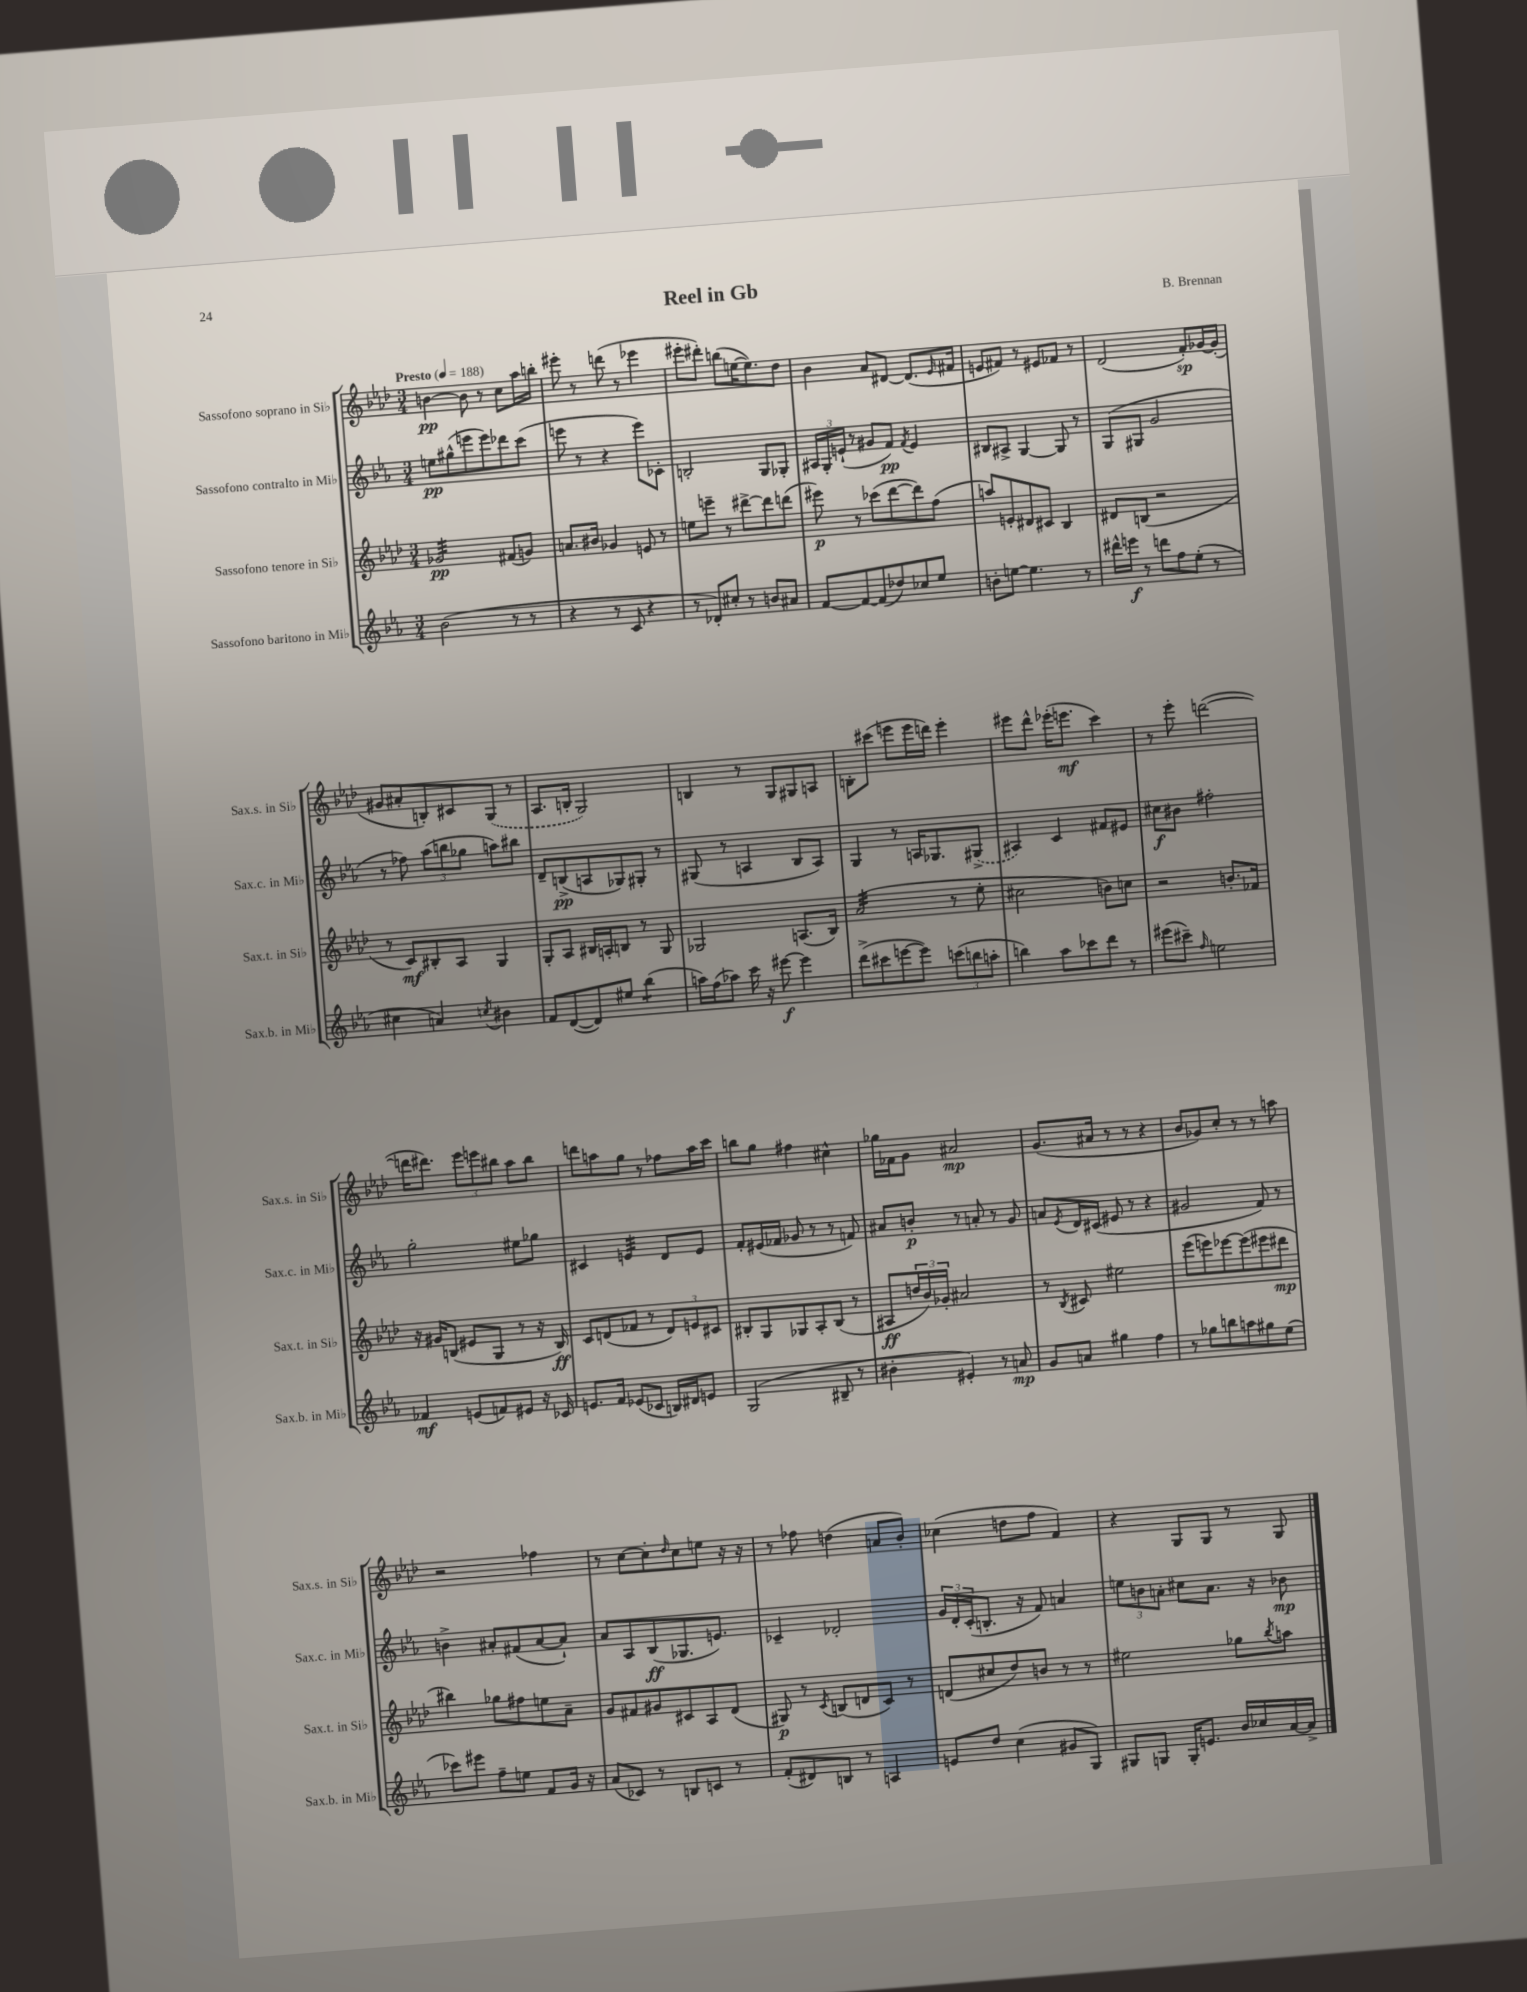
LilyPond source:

\header { title = "Reel in Gb" composer = "B. Brennan" }
<<
\new StaffGroup <<
\new Staff = "s0" \with { instrumentName = "Sassofono soprano in Sib" shortInstrumentName = "Sax.s. in Sib" } {
    \clef treble \key aes \major \numericTimeSignature \time 3/4 \tempo "Presto" 4 = 188
    b'4~\pp b'8 r8 c''8 aes''16 b''16-. |
    eis'''8-. r8 d'''8( r8 ees'''4 |
    eis'''8-. dis'''8-.) b''8( e''16~ e''8.) des''8 |
    bes'4 aes'8 dis'8~ dis'8.( \grace { ees'16 } fis'16 |
    e'8 fis'8) r8 eis'8 fes'8 r8 |
    des'2( f'8-.\sp) ges'16~ ges'16-.( |
    gis'8 ais'8-. b8-.) cis'8 \once \slurDashed g8( r8 |
    aes8. b16-. g2) |
    b4 r8 g8 gis8 a8 |
    b8-. cis'''8( e'''8 e'''16 d'''16) e'''4-. |
    eis'''8 des'''8-^ ees'''16-.( e'''8.\mf c'''4) |
    r8 ees'''8-. d'''2~( |
    d'''16 dis'''8.) \tuplet 3/2 { ees'''8 e'''8 bis''8 } aes''8 bis''8 |
    d'''8 a''8 g''8 r8 fes''8 a''16 c'''16 |
    b''8 g''8 fis''4 cis''4-^ |
    ges''16 fes'16 g'8 ais'2\mp |
    g'8.( ais'16 r8 r8 r4 |
    bes'8 ges'8) c''8-. r8 r8 a''8 |
    r2 fes''4 |
    r8 c''8~ c''8-. \grace { des''16 } c''8 e''8 r16 r16 |
    r8 fes''8 d''4( a'8 bes'8-.) |
    ces''4( d''8 f''8 f'4) |
    r4 g8 g8 r8 g8 \bar "|." |
}
\new Staff = "s1" \with { instrumentName = "Sassofono contralto in Mib" shortInstrumentName = "Sax.c. in Mib" } {
    \clef treble \key ees \major \numericTimeSignature \time 3/4
    e''8\pp gis''8-^( e'''8 e'''8) des'''8 c'''8( |
    e'''8 r8 r4 e'''8) ces'8-. |
    b2-. g8 ges8-. |
    \tuplet 3/2 { ais16 g16-. e'16-!( } r8 gis'8 f'8\pp) \acciaccatura { f'8 } e'4 |
    bis8 ais8-> g4~ g8 r8 |
    g8( gis8 g'2 |
    r8 fes''8) \tuplet 3/2 { aes''8( b''8 ges''8 } a''8) bis''8 |
    d'8-- b8->\pp( a8 ges8) gis8-. r8 |
    gis8( r8 a4 bes8 a8) |
    g4 r8 a16 ges8. \once \slurDashed gis8->( |
    ais4) c'4 fis'8 eis'8 |
    cis''8\f bis'8 fis''2-. |
    g''2-. eis''8 ges''8 |
    cis'4 e'4:32 d'8 e'8 |
    f'8-. eis'16( fes'16 ges'8 r8 r8 f'8) |
    ais'8 b'8-.\p r8 a'8-. r8 g'8 |
    a'8 \acciaccatura { ees'8 } d'16 cis'16( eis'8 r8 r4 |
    gis'2 f'8) r8 |
    b'4-> ais'8-. fis'8( ais'8~ ais'8-!) |
    aes'8 aes8 bes8\ff( ges8. e'8.) |
    ces'4-- des'2-. |
    \tuplet 3/2 { g'16 d'16-. c'16-.( } b8.-. r16 f'8) a'4 |
    \tuplet 3/2 { e''8 b'8 a'8-. } cis''8 a'8. r16 bes'8\mp \bar "|." |
}
\new Staff = "s2" \with { instrumentName = "Sassofono tenore in Sib" shortInstrumentName = "Sax.t. in Sib" } {
    \clef treble \key aes \major \numericTimeSignature \time 3/4
    ges'2:32\pp fis'8( g'8) |
    a'8. bis'16 ges'4 e'8 r8 |
    e''8 e'''8-- r8 dis'''8~-> dis'''8 d'''8( |
    eis'''8\p) r8 ces'''8( des'''8~ des'''8) f''8( |
    a''8) e'8-. dis'8 cis'8 bes4 |
    dis'8 b8( r2 |
    r8 c'8\mf) bis8-. aes8 g4 |
    g8-. aes8 bis16 a16-. b8 r8 g8 |
    ges2 a8.( bes16) |
    aes'2:32( r8 ees''8-. |
    cis''2 b'8) c''8 |
    r2 b'8.-. fes'16 |
    r16 gis'16 b8( eis'8 g8 r8 r16 b16\ff) |
    c'8 d'8( fes'8 r8 \tuplet 3/2 { d'8) e'8 cis'8 } |
    bis8-. g8 ges8 aes8-. bis8( r8 |
    ais8\ff \tuplet 3/2 { d''16 bes'16) ges'16-. } ais'2 |
    r8 \acciaccatura { bes8 } cis'8 eis''2 |
    ees'''8( e'''8) ees'''8~ ees'''8( eis'''8 dis'''8\mp |
    bis''4) ges''8 fis''8 e''8 aes'8-- |
    g'8 fis'8 gis'8 cis'8 aes8 des'8( |
    gis8\p) r8 \acciaccatura { c'8 } b8( d'8 c'8) r8 |
    d'8( cis''8 des''8) b'8 r8 r8 |
    eis''2 ges''8 \acciaccatura { bes''8 } a''8 \bar "|." |
}
\new Staff = "s3" \with { instrumentName = "Sassofono baritono in Mib" shortInstrumentName = "Sax.b. in Mib" } {
    \clef treble \key ees \major \numericTimeSignature \time 3/4
    bes'2( r8 r8 |
    r4 r8 c'8 r4 |
    r8 des'8-.) cis''8-. r8 b'8 ais'8 |
    f'8~ f'8~ f'8( des''8) ces''8 ees''8 |
    b'8-. e''8~ e''4. r8 |
    dis'''16-^ e'''16\f r8 d'''8 f''8 ees''8-.( r8 |
    cis''4 a'4) \acciaccatura { c''8 } bis'4 |
    f'8 d'8~( d'8) eis''8 bes''4:8( |
    a''16) f''16( aes''8) c'''16 r16 eis'''8~\f eis'''4 |
    d'''8->( cis'''8 e'''8~ e'''8) \tuplet 3/2 { c'''8( b''8 a''8-. } |
    b''4) aes''8 ces'''8 d'''8 r8 |
    eis'''8( cis'''8--) \grace { f''16 } e''2 |
    fes'4\mf e'8( f'8) eis'8 r16 ces'16 |
    e'8. f'16 ees'8( ces'8 b16) dis'16 e'8 |
    g2( bis8-- r8 |
    bis'4-. eis'4-.) r8 a'8\mp |
    g'8 a'8 gis''4 f''4 |
    r8 ges''8 b''8 a''8 gis''8 ees''8( |
    ces'''8) eis'''8 f''8-- e''8 f'8 g'16 r16 |
    aes'8( ces'8) r8 b8 c'8 r8 |
    f'8-.( dis'8) b8 r8 a4 |
    e'8 d''8 c''4( gis'8 g8) |
    gis8 g8 g16-. e'8. bes'16 ces''16 aes'16~ aes'16-> \bar "|." |
}
>>
>>
